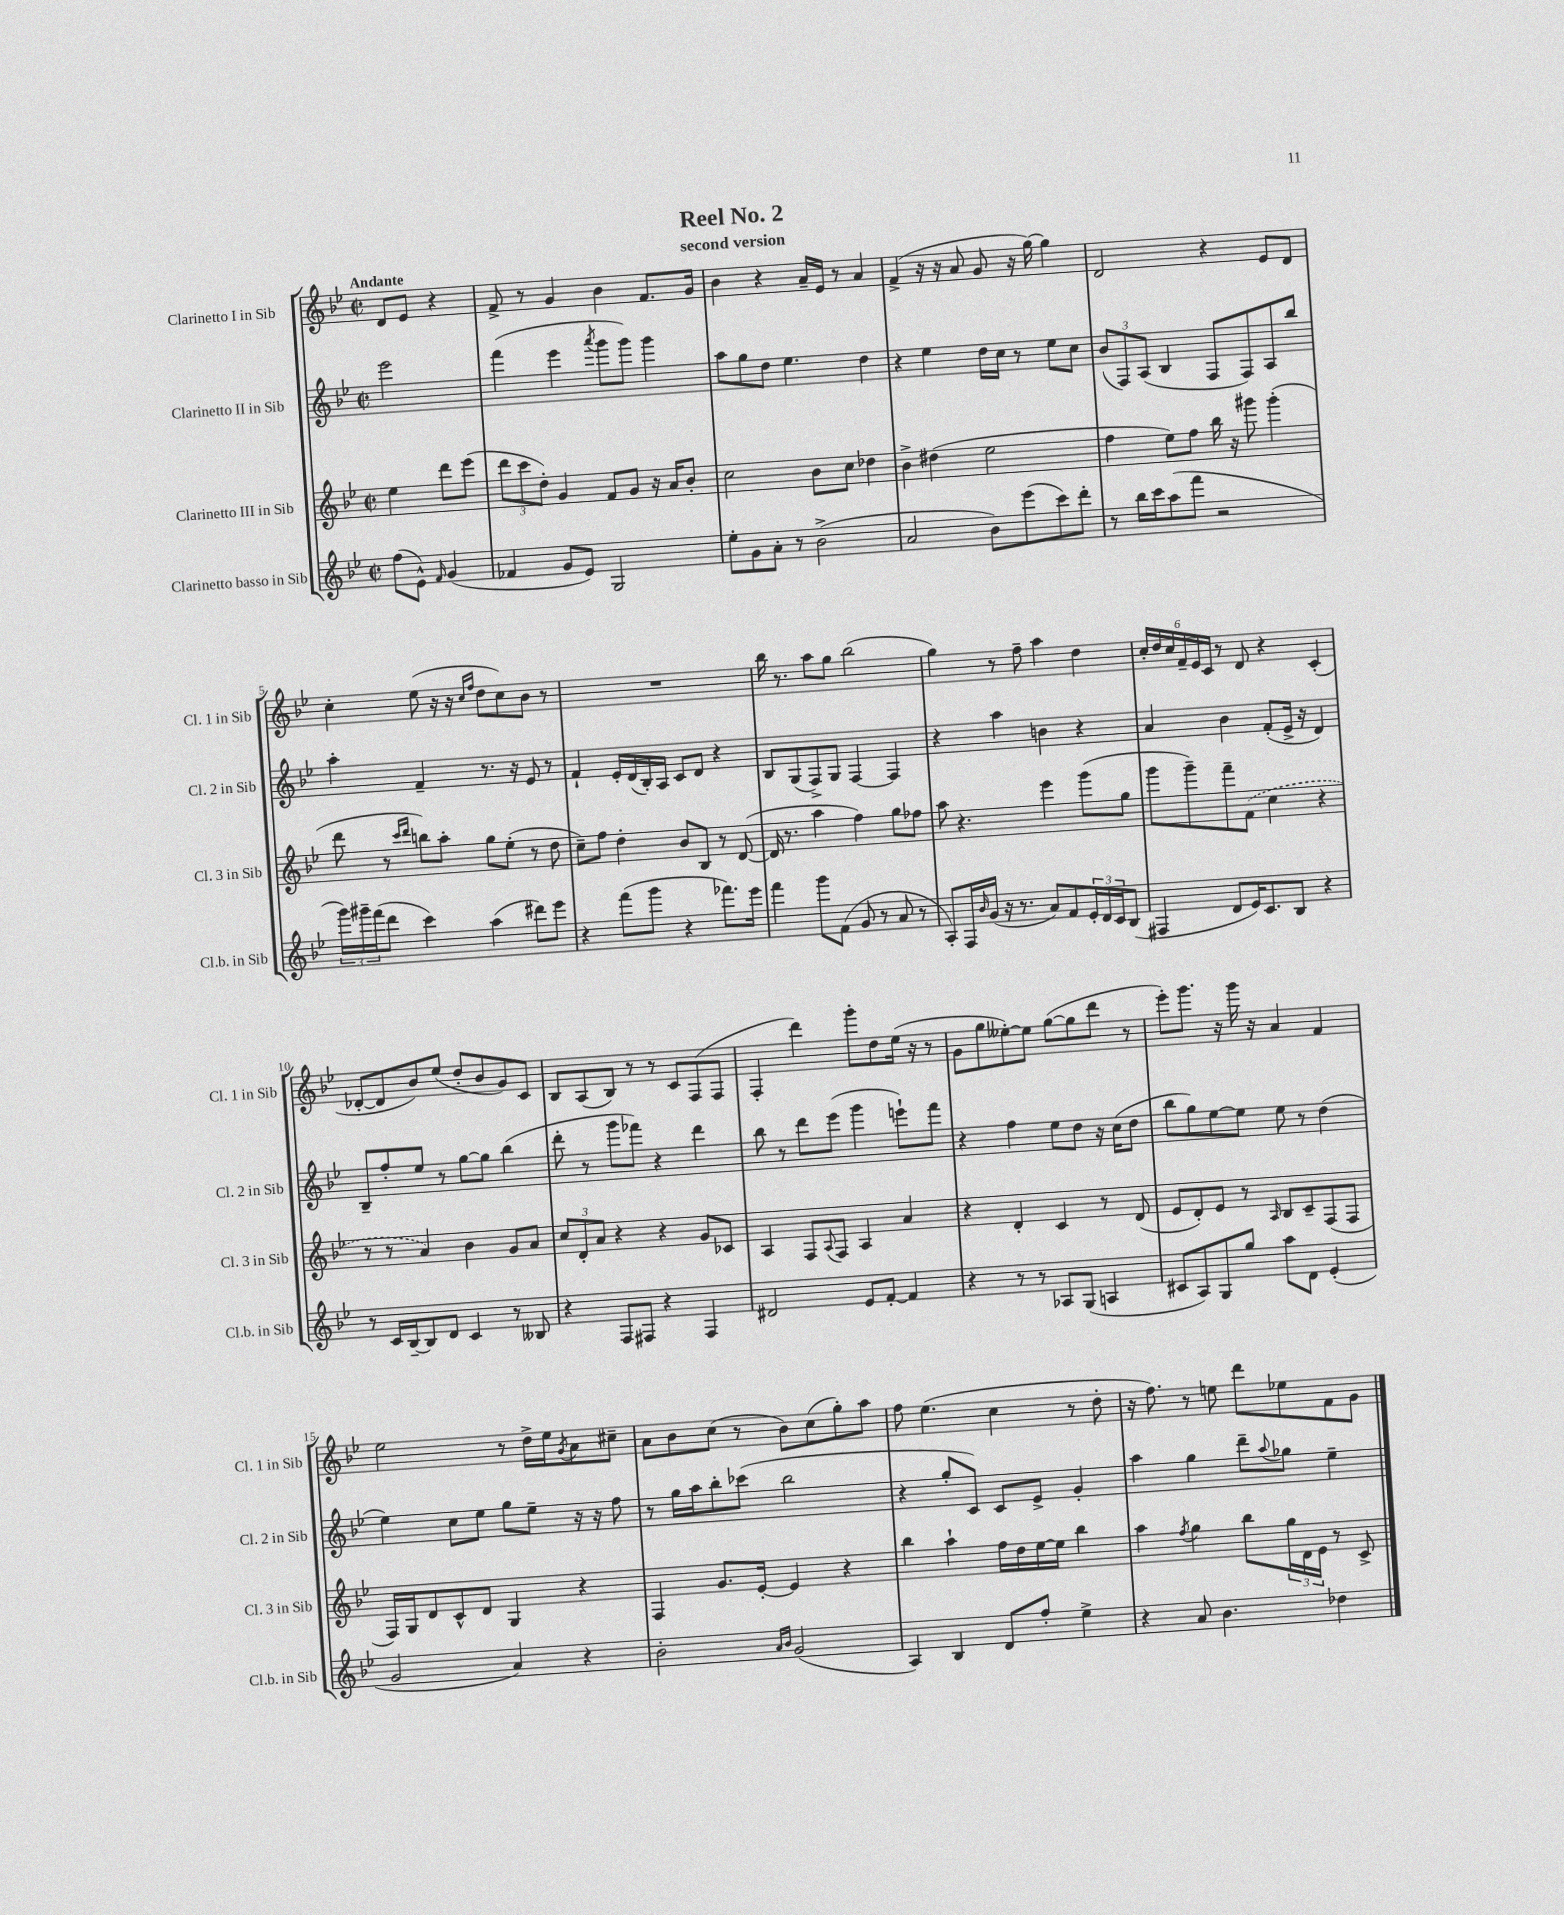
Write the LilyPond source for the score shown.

\header { title = "Reel No. 2" subtitle = "second version" }
<<
\new StaffGroup <<
\new Staff = "s0" \with { instrumentName = "Clarinetto I in Sib" shortInstrumentName = "Cl. 1 in Sib" } {
    \clef treble \key bes \major \defaultTimeSignature \time 2/2 \partial 2 \tempo "Andante"
    d'8 ees'8 r4 |
    f'8-> r8 g'4 bes'4 f'8. g'16 |
    bes'4 r4 a'16-- ees'16 r8 a'4 |
    f'4->( r16 r16 a'8 g'8 r16 g''16~) g''4 |
    d'2 r4 ees'8 d'8 |
    c''4-. ees''8( r16 r16 \grace { c''16 f''16 } d''8 c''8) bes'8 r8 |
    R1 |
    bes''16 r8. a''8 g''8 bes''2( |
    g''4) r8 f''8-- a''4 d''4 |
    \tuplet 6/4 { c''16-. d''16 c''16 f'16-- ees'16 c'16 } r8 d'8 r4 c'4-.( |
    des'8~-. des'8 bes'8) ees''8( d''8-. bes'8 g'8) c'8 |
    bes8 a8( bes8) r8 r8 c'8 f8( f8 |
    f4-. d'''4) g'''8-. d''8 ees''16( r16 r8 |
    g'8 g''8 eeses''8~-.) eeses''8 g''8~( g''8 d'''8 r8 |
    ees'''8-.) g'''8. r16 g'''16 r16 a'4 f'4 |
    ees''2 r8 d''16-> ees''16 \acciaccatura { g'8 } a'8 cis''8-- |
    a'8 bes'8 c''8( r8 bes'8) c''8( g''8-.) a''8 |
    f''8 ees''4.( c''4 r8 d''8-. |
    r16 f''8.) r8 e''8 d'''8 ees''8 f'8 g'8 \bar "|." |
}
\new Staff = "s1" \with { instrumentName = "Clarinetto II in Sib" shortInstrumentName = "Cl. 2 in Sib" } {
    \clef treble \key bes \major \defaultTimeSignature \time 2/2 \partial 2
    ees'''2 |
    f'''4( ees'''4 \acciaccatura { a'''8 } g'''8 g'''8) g'''4 |
    a''8 g''8 d''8 ees''4. d''4 |
    r4 ees''4 d''16 c''16 r8 ees''8 c''8 |
    \tuplet 3/2 { bes'8( f8) a8( } bes4 f8 f8) a8 bes''8 |
    a''4-. f'4-- r8. r16 ees'8 r8 |
    f'4-! ees'16-. d'16( bes16-.) a16 c'8 d'8 r4 |
    bes8 g8( f8->) g8 f4~ f4 |
    r4 a''4 b'4 r4 |
    a'4 bes'4 f'8-.( ees'16-> r16 d'4) |
    bes8-- f''8-. ees''8 r8 g''8~ g''8 bes''4( |
    d'''8-. r8 g'''8 fes'''8) r4 d'''4 |
    bes''8 r8 d'''8 ees'''8( g'''4 e'''8-!) f'''8 |
    r4 f''4 ees''8 d''8 r16 c''16( d''8 |
    bes''8 g''8) ees''8~ ees''8 ees''8 r8 d''4( |
    ees''4) c''8 ees''8 g''8 ees''8-- r16 r16 f''8 |
    r8 g''16 a''16 bes''8-. ces'''8( bes''2 |
    r4 g''8-. c'8) c'8 ees'8-> g'4-. |
    a''4 g''4 d'''8-- \appoggiatura { a''8 } ges''8 ees''4-- \bar "|." |
}
\new Staff = "s2" \with { instrumentName = "Clarinetto III in Sib" shortInstrumentName = "Cl. 3 in Sib" } {
    \clef treble \key bes \major \defaultTimeSignature \time 2/2 \partial 2
    ees''4 d'''8 ees'''8( |
    \tuplet 3/2 { d'''8 c'''8 d''8-.) } g'4 f'8 g'8 r16 a'16 bes'8-. |
    c''2 bes'8 c''8 des''4 |
    bes'4-> dis''4( ees''2 |
    f''4 ees''8) f''8 bes''16 r16 gis'''8 gis'''4-.( |
    d'''8 r8 \grace { c'''16 d'''16 } b''8) a''8-. g''8 ees''8-.( r8 d''8 |
    c''8--) f''8 d''4-. bes'8 bes8 r8 d'8~( |
    d'16 r8. a''4 f''4) g''8 fes''8 |
    a''8 r4. ees'''4 g'''8( g''8 |
    g'''8 g'''8--) f'''8-- \once \slurDashed f'8( c''4 r4 |
    r8 r8 a'4) bes'4 g'8 a'8 |
    \tuplet 3/2 { c''8 d'8-. a'8 } r4 r4 g'8 ces'8 |
    a4 f8 \appoggiatura { a8 } f8 a4 a'4 |
    r4 d'4-. c'4 r8 d'8( |
    ees'8 d'8-.) ees'8 r8 \grace { a16 } bes8 c'8-- f8( f8 |
    f16) g16 d'8 c'8-^ d'8 g4 r4 |
    f4 g'8. ees'16~-. ees'4 r4 |
    bes''4 a''4-! f''16 d''16 ees''16~ ees''16 bes''4 |
    a''4 \acciaccatura { f''8 } g''4 bes''8 \tuplet 3/2 { g''16 d'16 ees'16 } r8 c'8-> \bar "|." |
}
\new Staff = "s3" \with { instrumentName = "Clarinetto basso in Sib" shortInstrumentName = "Cl.b. in Sib" } {
    \clef treble \key bes \major \defaultTimeSignature \time 2/2 \partial 2
    f''8( ees'8-^) \grace { f'16 } g'4( |
    fes'4 g'8 ees'8) g2 |
    ees''8-. g'8 a'8-. r8 bes'2->( |
    a'2 bes'8) ees'''8( c'''8) d'''8-. |
    r8 bes''16 c'''16 a''8( f'''8 r2 |
    \tuplet 3/2 { g'''16) gis'''16-- f'''16( } d'''8 c'''4) a''4( dis'''8) ees'''8 |
    r4 f'''8( g'''8 r4 fes'''8.) ees'''16 |
    f'''4 g'''8 f'8( g'8 r8 a'8 r8 |
    a8-.) f16 \grace { bes'16 } g'16( r16 r8. a'8) f'8 \tuplet 3/2 { ees'16-. d'16 c'16 } bes8( |
    fis4 d'8 ees'16) c'8. bes8 r4 |
    r8 c'16 bes16~-- bes8 d'8 c'4 r8 beses8 |
    r4 f8 fis8 r4 fis4 |
    dis'2 ees'8 f'8~-. f'4 |
    r4 r8 r8 aes8 g8( a4 |
    cis'8 a8) g8 g''8 a''8 d'8 ees'4-.( |
    g'2 a'4) r4 |
    bes'2-. \grace { a'16 bes'16 } g'2( |
    a4) bes4 d'8 f''8-. ees''4-> |
    r4 a'8 bes'4. des''4 \bar "|." |
}
>>
>>
